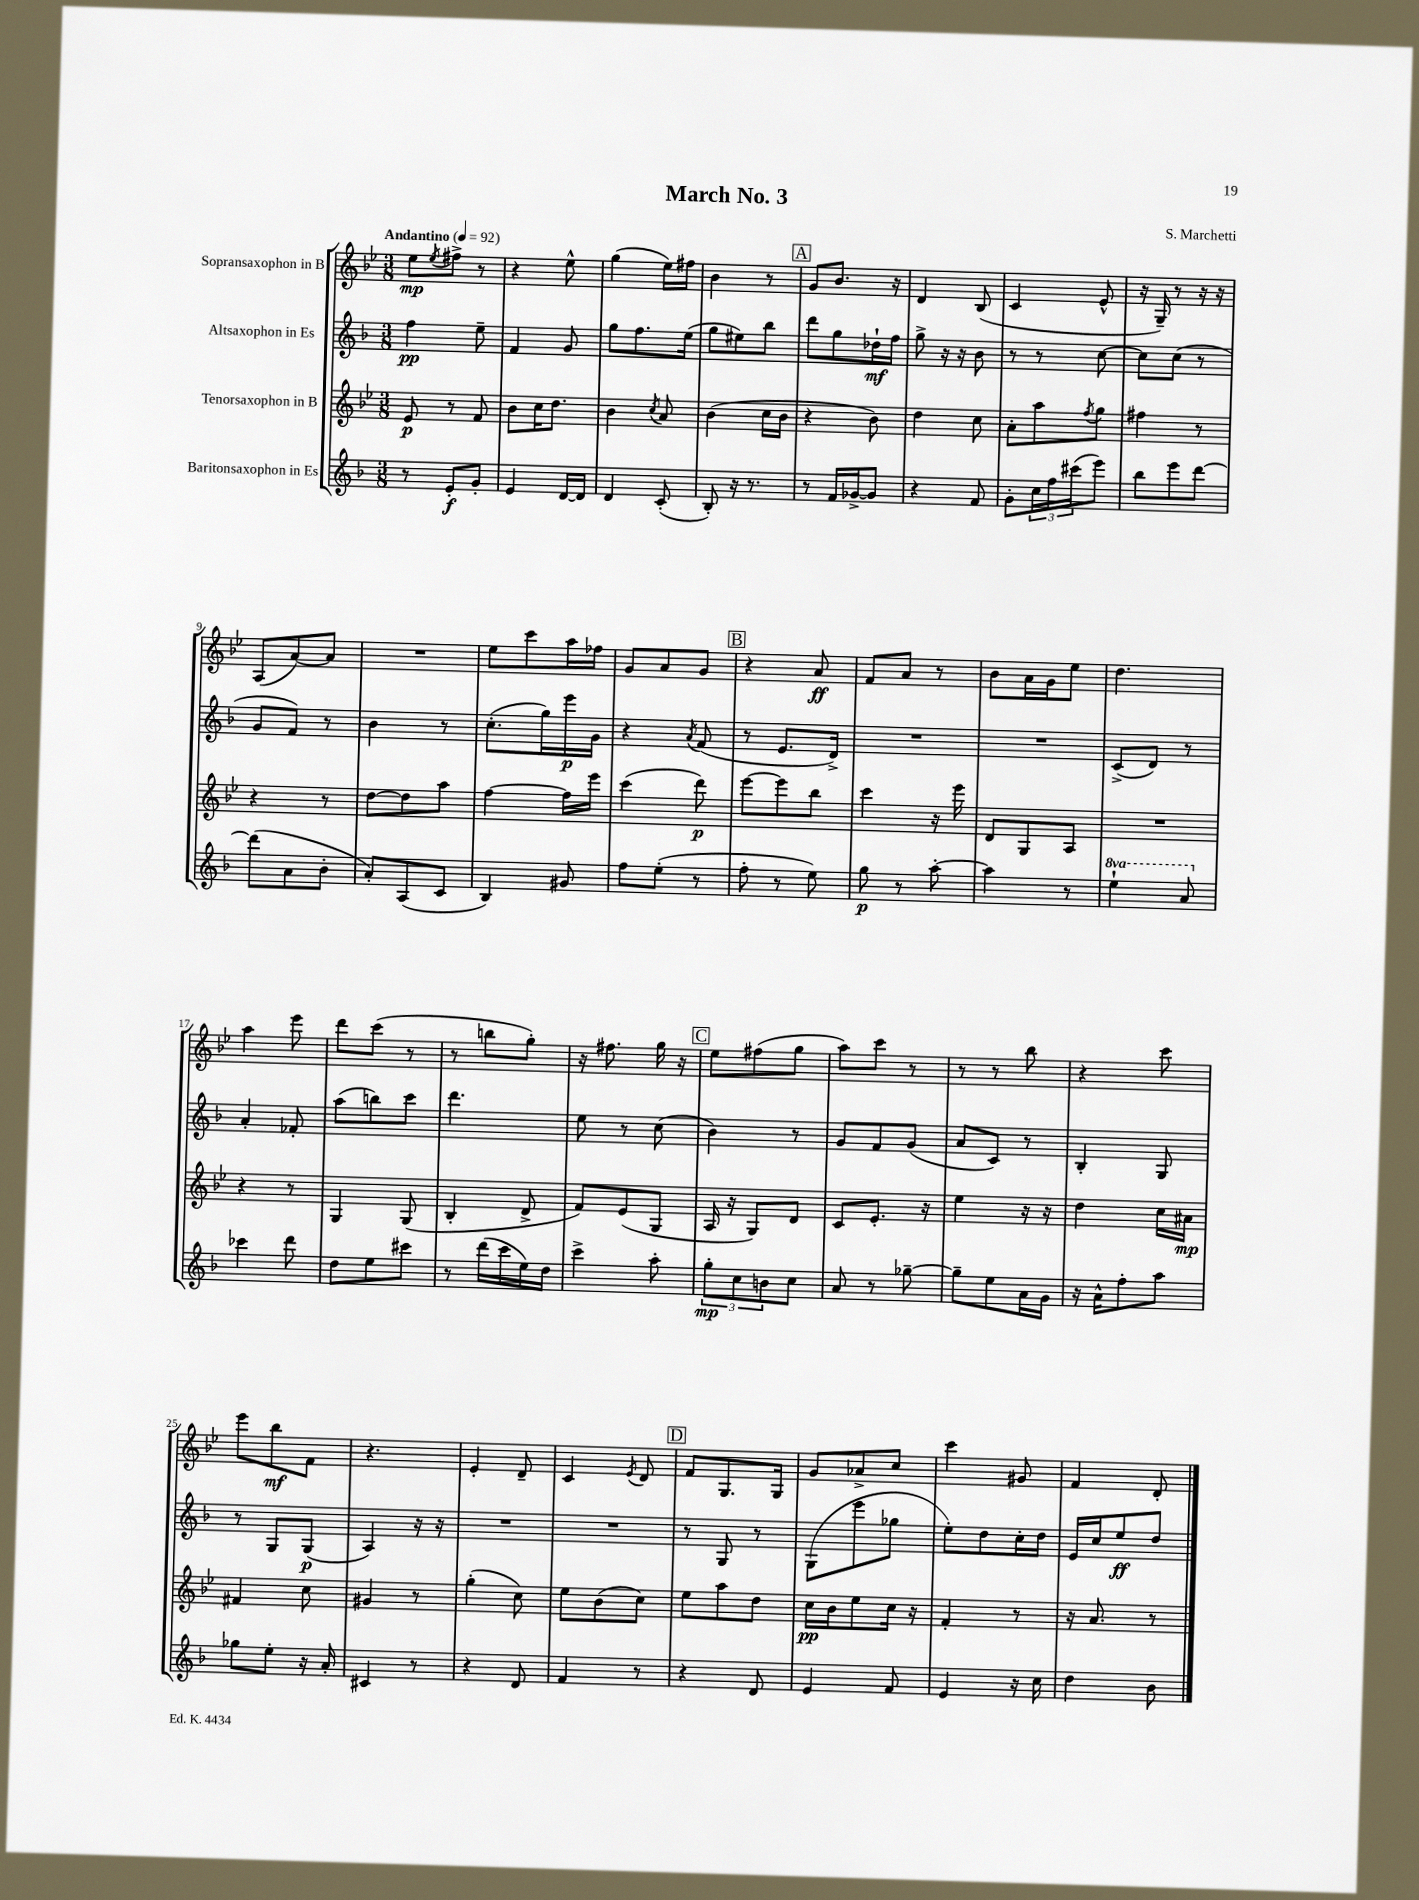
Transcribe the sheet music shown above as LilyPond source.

\header { title = "March No. 3" composer = "S. Marchetti" }
<<
\new StaffGroup <<
\new Staff = "s0" \with { instrumentName = "Sopransaxophon in B" } {
    \clef treble \key bes \major \numericTimeSignature \time 3/8 \tempo "Andantino" 4 = 92
    ees''8\mp \acciaccatura { ees''8 } fis''8-> r8 |
    r4 ees''8-^ |
    g''4( ees''16) fis''16 |
    bes'4 r8 |
    \mark \markup { \box "A" } g'8 bes'8. r16 |
    d'4 bes8( |
    c'4 ees'8-^ |
    r16 g16--) r8 r16 r16 |
    a8( a'8~) a'8 |
    R4. |
    ees''8 c'''8 a''16 fes''16 |
    g'8 a'8 g'8 |
    \mark \markup { \box "B" } r4 a'8\ff |
    f'8 a'8 r8 |
    bes'8 a'16 g'16 ees''8 |
    d''4. |
    a''4 ees'''8 |
    d'''8 c'''8( r8 |
    r8 b''8 g''8-.) |
    r16 fis''8. g''16 r16 |
    \mark \markup { \box "C" } ees''8 fis''8( g''8 |
    a''8) c'''8 r8 |
    r8 r8 bes''8 |
    r4 c'''8 |
    ees'''8 bes''8\mf f'8 |
    r4. |
    ees'4-. d'8-- |
    c'4 \acciaccatura { ees'8 } d'8 |
    \mark \markup { \box "D" } f'8 g8. g16 |
    g'8 aes'8-> c''8 |
    c'''4 gis'8 |
    f'4 d'8-. \bar "|." |
}
\new Staff = "s1" \with { instrumentName = "Altsaxophon in Es" } {
    \clef treble \key f \major \numericTimeSignature \time 3/8
    f''4\pp e''8-- |
    f'4 g'8 |
    g''8 f''8. e''16( |
    g''8 eis''8) bes''8 |
    \mark \markup { \box "A" } d'''8 g''8 des''16-!\mf f''16 |
    g''8-> r16 r16 bes'8 |
    r8 r8 c''8~ |
    c''8 c''8( r8 |
    g'8 f'8) r8 |
    bes'4 r8 |
    c''8.-.( g''16) e'''16\p g'16 |
    r4 \acciaccatura { a'8 } f'8( |
    \mark \markup { \box "B" } r8 e'8. d'16->) |
    R4. |
    R4. |
    c'8->( d'8) r8 |
    a'4-. fes'8-. |
    a''8( b''8) c'''8 |
    d'''4. |
    e''8 r8 c''8( |
    \mark \markup { \box "C" } bes'4) r8 |
    g'8 f'8 g'8( |
    a'8 c'8) r8 |
    bes4-. g8 |
    r8 g8 g8\p( |
    a4) r16 r16 |
    R4. |
    R4. |
    \mark \markup { \box "D" } r8 g8 r8 |
    g8( e'''8 ges''8 |
    e''8-.) d''8 c''16-. d''16 |
    e'16 c''16 e''8\ff d''8 \bar "|." |
}
\new Staff = "s2" \with { instrumentName = "Tenorsaxophon in B" } {
    \clef treble \key bes \major \numericTimeSignature \time 3/8
    ees'8\p r8 f'8 |
    bes'8 c''16 d''8. |
    bes'4 \acciaccatura { c''8 } a'8 |
    bes'4( c''16 bes'16 |
    \mark \markup { \box "A" } r4 bes'8) |
    d''4 c''8 |
    a'8-. a''8 \acciaccatura { f''8 } g''8 |
    fis''4 r8 |
    r4 r8 |
    d''8~ d''8 a''8 |
    f''4~ f''16 ees'''16 |
    c'''4( d'''8\p) |
    \mark \markup { \box "B" } ees'''8~ ees'''8 bes''8 |
    c'''4 r16 ees'''16 |
    d'8 g8 a8 |
    R4. |
    r4 r8 |
    g4 g8( |
    bes4-. d'8-> |
    f'8) ees'8( g8 |
    \mark \markup { \box "C" } a16 r16 g8) d'8 |
    c'8 ees'8.-. r16 |
    ees''4 r16 r16 |
    d''4 c''16 ais'16\mp |
    fis'4 c''8 |
    gis'4 r8 |
    g''4-.( c''8) |
    ees''8 bes'8( c''8) |
    \mark \markup { \box "D" } ees''8 a''8 d''8 |
    c''16\pp bes'16 ees''8 c''16 r16 |
    f'4-. r8 |
    r16 a'8. r8 \bar "|." |
}
\new Staff = "s3" \with { instrumentName = "Baritonsaxophon in Es" } {
    \clef treble \key f \major \numericTimeSignature \time 3/8 \set Staff.ottavationMarkups = #ottavation-simple-ordinals
    r8 e'8-.\f g'8-. |
    e'4 d'16~ d'16 |
    d'4 c'8-.( |
    bes8-.) r16 r8. |
    \mark \markup { \box "A" } r8 f'16 ges'16~-> ges'8 |
    r4 f'8 |
    g'8-. \tuplet 3/2 { c''16 f''16 cis'''16( } e'''8) |
    bes''8 e'''8 d'''8~ |
    d'''8( a'8 bes'8-. |
    a'8-.) a8( c'8 |
    bes4) gis'8 |
    f''8 e''8-.( r8 |
    \mark \markup { \box "B" } f''8-. r8 e''8) |
    g''8\p r8 a''8~-. |
    a''4 r8 |
    \ottava #1 e'''4-! a''8 \ottava #0 |
    ces'''4 d'''8 |
    d''8 e''8 cis'''8 |
    r8 d'''16( c'''16 e''16) d''16 |
    c'''4-> a''8-. |
    \mark \markup { \box "C" } \tuplet 3/2 { g''8-.\mp c''8 b'8 } c''8 |
    a'8 r8 ges''8~-- |
    ges''8-- e''8 a'16 g'16 |
    r16 a'16-^ f''8-. a''8 |
    ges''8 e''8-. r16 a'16-. |
    cis'4 r8 |
    r4 d'8 |
    f'4 r8 |
    \mark \markup { \box "D" } r4 d'8 |
    e'4 f'8 |
    e'4 r16 c''16 |
    d''4 bes'8 \bar "|." |
}
>>
>>
